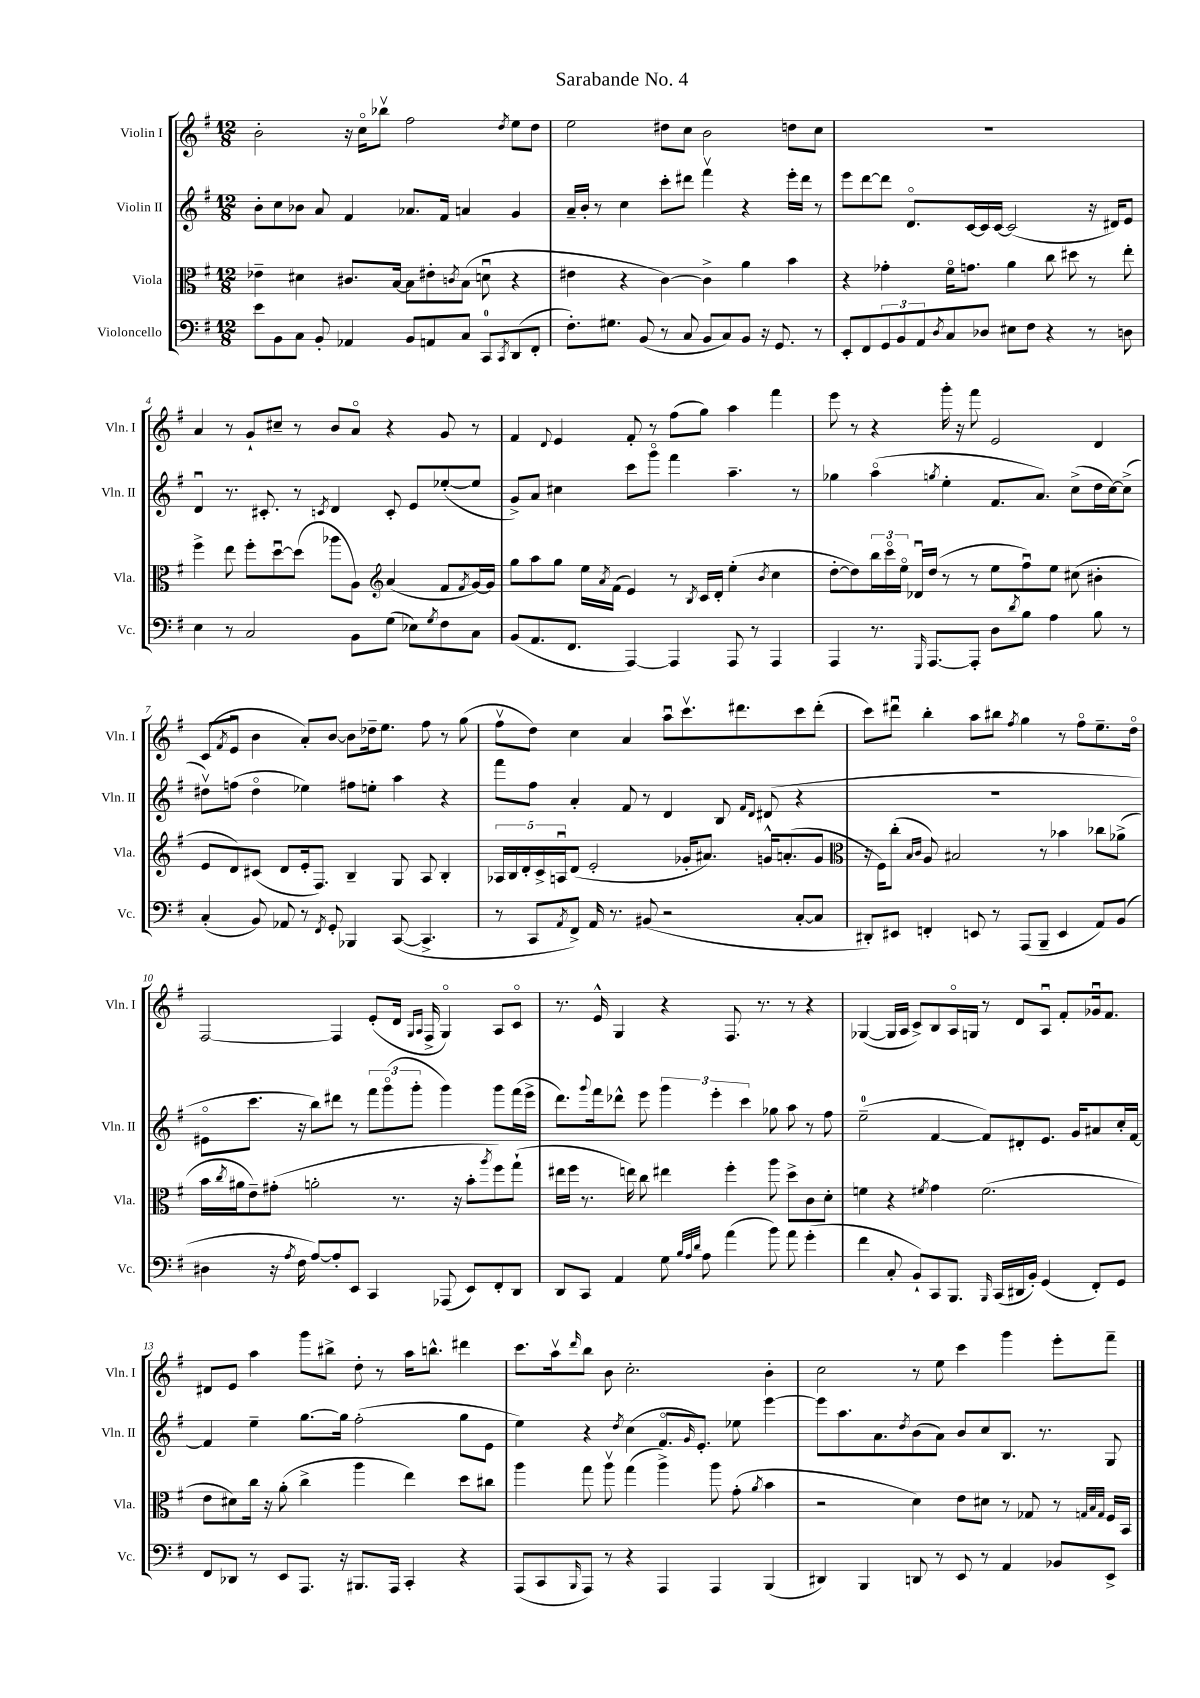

**kern	**kern	**kern	**kern
*staff4	*staff3	*staff2	*staff1
*clefF4	*clefC3	*clefG2	*clefG2
*k[f#]	*k[f#]	*k[f#]	*k[f#]
*M12/8	*M12/8	*M12/8	*M12/8
8e	4e-~	8b'	2b'
8BB	.	8cc	.
8C	4d#	8b-	.
8BB'	.	8a	.
4AA-	8.c#	4f#	16r
.	.	.	16cco
.	.	.	8bb-v
.	[16B	.	.
8BB	8B]	8.a-	2ff#
8AA	8e#'	.	.
.	.	16f#	.
.	8qc	.	.
8C	(8B	4a	.
8CC	8du	.	.
8qCC	.	.	8qdd
(8DD	4r	4g	8ee
8FF#'	.	.	8dd
=	=	=	=
8.F#')	4e#	16a~	2ee
.	.	16b'	.
.	.	8r	.
8.G#	.	.	.
.	4r	4cc	.
(8BB	.	.	.
8r	[4c)	8ccc'	8dd#
8C	.	8ddd#	8cc
8BB	4c^]	4fff#v	2b
8C)	.	.	.
8BB	4a	4r	.
16r	.	.	.
8.GG	.	.	.
.	4b	16eee'	8dd
.	.	16ddd#	.
8r	.	8r	8cc
=	=	=	=
8EE'	4r	8eee	1.r
8FF#	.	[8ddd	.
12GG	4g-'	8ddd]	.
12BB	.	.	.
.	.	8.do	.
12AA	.	.	.
8qD	.	.	.
8C	16f#o	.	.
.	8.g	[16c	.
8D-	.	16c]	.
.	.	[16c	.
8E#	4a	(2c]	.
8F#	.	.	.
4r	8cc	.	.
.	8dd#	.	.
8r	8r	16r	.
.	.	16d#)	.
8D	8ee'	8e	.
=	=	=	=
4E	4ff#^	4du	4a
8r	8ee	8.r	8r
2C	8ff#'	.	8g`
.	.	8.c#'	.
.	[8ddu	.	8cc#~
.	(8dd]	8r	8r
.	.	8qc	.
.	8aa-	4d	8b
8BB	8A)	.	8ao
*	*clefG2	*	*
(8G	(4a	8c'	4r
8E-)	.	8e	.
8qG	.	.	.
8F#	8f#	([8ee-'	8g
.	8qf#	.	.
8C	[16g)	8ee-]	8r
.	16g]	.	.
=	=	=	=
(8BB	8gg	8g^)	4f#
8.AA	8aa	8a	.
.	.	.	8qqd
.	8gg	4cc#	4e
8.FF#	.	.	.
.	16ee	.	.
.	8qa	.	.
.	(16f#	.	.
[4AAA)	4e)	8ccc	8f#'
.	.	8gggo	8r
4AAA]	8r	4fff#	(8ff#
.	8qB	.	.
.	16c	.	8gg)
.	16d'	.	.
8AAA	(4ee'	4.aa~	4aa
8r	.	.	.
.	8qb	.	.
4AAA	4cc	.	4fff#
.	.	8r	.
=	=	=	=
4AAA	[8dd'	4gg-	8eee
.	8dd])	.	8r
8.r	24bb	(4aao	4r
.	24ccco	.	.
.	24eeo	.	.
.	16d-u	.	.
16qqGGG	.	.	.
[8.AAA	(16dd	.	.
.	.	8qgg	.
.	8r	4ee'	16ggg'
.	.	.	16r
8AAA']	8r	.	8fff#
8D	8ee	8.f#	2e
8qd	.	.	.
8B	8ff#u)	.	.
.	.	8.a)	.
4A	8ee	.	.
.	(8cc#	(8cc^	.
8B	4b#'	16dd	4d
.	.	[16cc)	.
8r	.	(8cc^]	.
=	=	=	=
(4C'	8e	8dd#v)	(8c
.	.	.	8qf#
.	8d)	(8ff	8eu
8BB)	(8c#	4dd#o	4b
8AA-	8d	.	.
8r	16e'	4ee-)	8a')
.	8.F#)	.	.
8qFF#	.	.	.
8GG'	.	.	[8b
4BBB-	4B~	8ff#	8b]
.	.	8ee'	16dd-~
.	.	.	8.ee
([8CC	8G	4aa	.
4.CC^]	8A	.	8ff#
.	4B'	4r	8r
.	.	.	(8gg
=	=	=	=
8r	20A-	8fff#	8ff#v
.	20B	.	.
.	20d'	.	.
8CC	.	8ff#	8dd)
.	20c^	.	.
.	20Au	.	.
8qAA	.	.	.
8FF#^)	(8d	4a'	4cc
16AA	2e'	.	.
8.r	.	.	.
.	.	8f#	4a
(8BB#	.	8r	.
2r	.	4d	8aau
.	16g-'	.	8.cccv
.	8.a#)	.	.
.	.	8B	.
.	.	.	8.ddd#
.	.	16qqf#	.
.	.	16qqd	.
.	16g^^	(8d#	.
.	(8.a'	.	.
[8C'	.	4r	8ccc
8C]	8g	.	(8ddd#'
=	=	=	=
*	*clefC3	*	*
8DD#')	16r	1.r	8ccc)
.	16F#)	.	.
8EE#	(8cc'	.	8ddd#u
.	16qqB	.	.
.	16qqc	.	.
4FF'	8A)	.	4bb'
.	2B#	.	.
8EE	.	.	8aa
8r	.	.	8bb#
.	.	.	8qff#
(8AAA	.	.	4gg
8BBB~	8r	.	.
4EE	4b-	.	8r
.	.	.	8ff#o
8AA)	8cc-	.	8.ee~
(8BB	(8a-^	.	.
.	.	.	16ddo
=	=	=	=
4D#	16b	8e#o	[2F#
.	8qcc	.	.
.	16a#	.	.
.	8e~)	8.ccc	.
16r	(8g#'	.	.
8qA	.	.	.
16F#	.	16r	.
[8A)	2a'	8bb)	.
8A']	.	8ddd#	4F#]
8EE	.	8r	.
4CC	.	12fff#	(8e'
.	.	(12gggo	.
.	8.r	.	16d
.	.	12ggg'	.
.	.	.	16qqG
.	.	.	16qqA
.	.	.	16F#^
(8AAA-	.	4ggg)	4Go)
.	16r	.	.
8EE)	8b'	.	.
.	8qaa	.	.
8FF#'	8ff#)	8ggg	8A
8DD	(8gg`	(16fff#	8co
.	.	16eee^	.
=	=	=	=
8DD	16ee#	8.ddd)	8.r
.	16ff#	.	.
8CC	8.r	.	.
.	.	8qqggg	.
.	.	16fff#	16e^^
4AA	.	8ddd-^^	4G
.	16ee)	.	.
.	8cc	8eee	.
8G	4ee#	6ggg	4r
32qqB	.	.	.
32qqA	.	.	.
32qqd	.	.	.
8A	.	.	.
.	.	6eee'	.
(4a	4ff#'	.	8.F#
.	.	6ccc	.
.	.	.	8.r
8b)	8aa	8gg-	.
8a	8dd^	8aa	8r
(4g'	8c	8r	4r
.	8d'	8ff#	.
=	=	=	=
4f#	4f	(2ee~	([4G-
8C'	4r	.	16G-]
.	.	.	16A
8BB`)	.	.	8c^)
.	8qf#	.	.
8CC	4g	[4f#	8B
8.BBB	.	.	16Ao
.	.	.	16G
.	(2.f#	8f#])	8r
16qqBBB	.	.	.
(16CC	.	.	.
16DD#	.	8d#'	8d
16BB')	.	.	.
(4GG	.	8.e	8Au
.	.	.	8f#'
.	.	16g	.
8FF#')	.	8a#	16g-u
.	.	.	8.f#
8GG	.	16cc'	.
.	.	[16f#	.
=	=	=	=
8FF#	8e	4f#]	8d#
8DD-	8d#)	.	8e
8r	16cc	4ee~	4aa
.	16r	.	.
8EE	(8a'	.	.
8.AAA	4cc^	[8.gg	8ggg
.	.	.	8bb#^
16r	.	16gg]	.
8.BBB#	4aa	(2ff#'	8dd'
.	.	.	8r
16AAA	.	.	.
4CC'	4ee)	.	16aa
.	.	.	8.bb^^
4r	8dd	8gg	4ddd#
.	8cc#	8e	.
=	=	=	=
(8AAA	4aa	4ee)	8.ccc
8CC	.	.	.
.	.	.	16aav
16qqBBB	.	.	16qqddd
8AAA)	8gg	4r	8bb
8r	8aav	.	8b
.	.	8qdd	.
4r	(4gg	(4cc	2.cc'
4AAA	4aa^)	8.f#o	.
.	.	16qqg	.
.	.	8.e')	.
4AAA	8aa	.	.
.	(8g'	8ee-	.
.	8qa	.	.
(4BBB	4b	[4eee	4b'
=	=	=	=
4DD#)	2r	8eee]	2cc
.	.	8.aa	.
4BBB	.	.	.
.	.	8.a	.
.	.	8qdd	.
8DD	4d)	(8b	8r
8r	.	8a)	8ee
8EE	8e	8b	4ccc
8r	8d#	8cc	.
4AA	8r	8.B	4ggg
.	8G-	.	.
.	.	8.r	.
8BB-	8r	.	8eee'
.	32qqG	.	.
.	32qqB	.	.
.	32qqG	.	.
8EE^	16F#	8G	8fff#~
.	16BB	.	.
==	==	==	==
*-	*-	*-	*-
